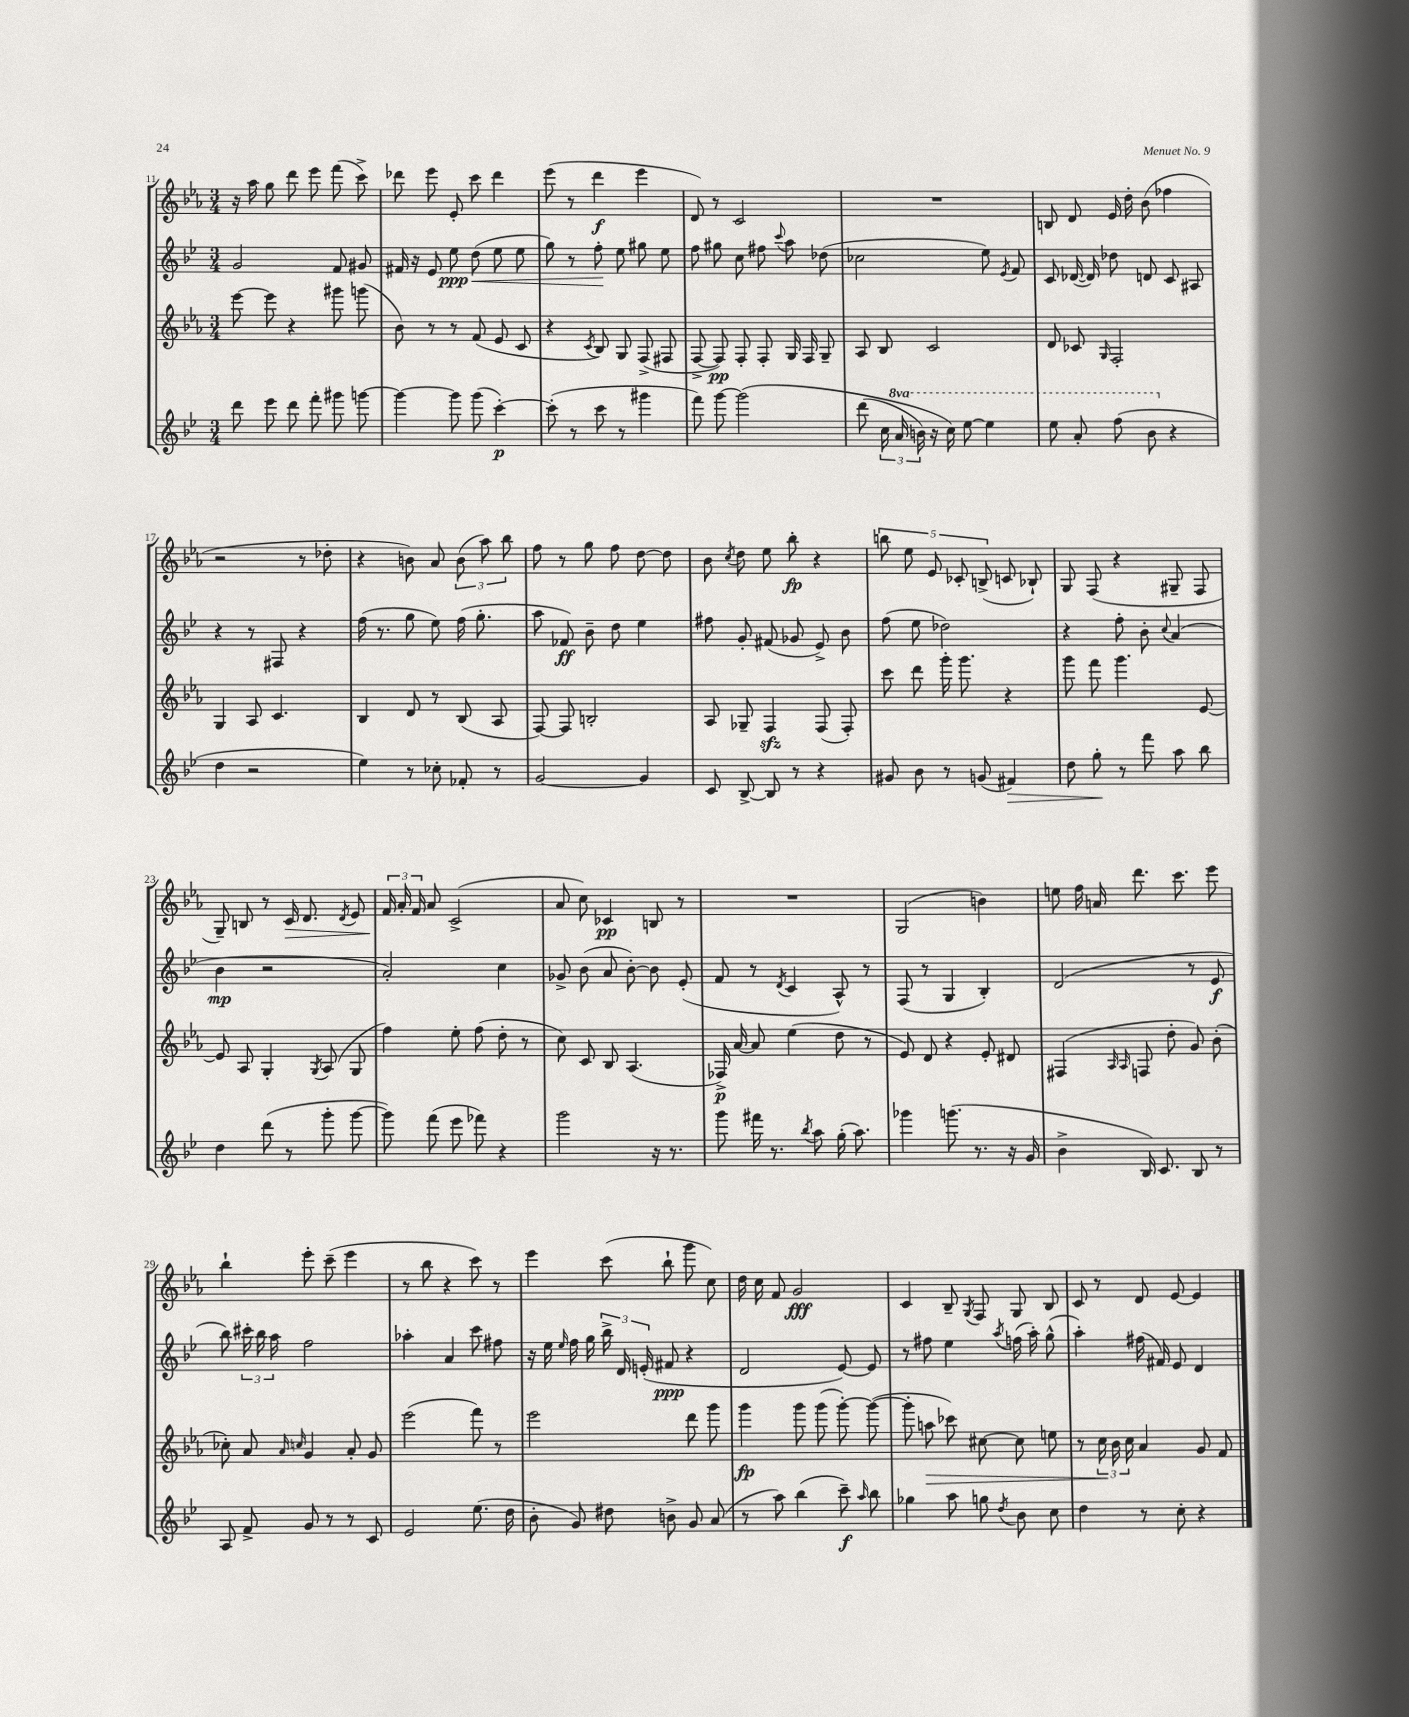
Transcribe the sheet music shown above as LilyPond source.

<<
\new StaffGroup <<
\new Staff = "s0" {
    \clef treble \key ees \major \numericTimeSignature \time 3/4
    \autoBeamOff r16 aes''16 g''8 d'''8 ees'''8 f'''8( c'''8->) |
    des'''8 ees'''8 ees'8-. c'''8 des'''4 |
    ees'''8( r8 d'''4\f ees'''4 |
    d'8) r8 c'2 |
    R2. |
    b8 d'8 ees'16 d''16-. bes'8( fes''4 |
    r2 r8 des''8-. |
    r4 b'8) aes'8 \tuplet 3/2 { b'8( aes''8) bes''8 } |
    f''8 r8 g''8 f''8 d''8~ d''8 |
    bes'8 \acciaccatura { c''8 } d''8 ees''8 bes''8-.\fp r4 |
    \tuplet 5/4 { b''8 ees''8 ees'8 ces'8-. b8->( } c'8 bes8-!) |
    g8 f8( r4 gis8-- f8 |
    g8--) b8 r8 c'16\> d'8. \acciaccatura { d'8 } ees'8 |
    \tuplet 3/2 { f'16\! aes'16-. f'16 } aes'8 c'2->( |
    aes'8 c''8) ces'4\pp b8 r8 |
    R2. |
    g2( b'4) |
    e''8 f''16 a'16 d'''8. c'''8. ees'''8 |
    bes''4-! ees'''8-. c'''8--( ees'''4 |
    r8 bes''8 r4 c'''8) r8 |
    ees'''4 c'''8( bes''8-! g'''8 c''8) |
    d''16 c''16 f'8 g'2\fff |
    c'4 bes8-- \acciaccatura { g8 } f8 g8 bes8 |
    c'8 r8 d'8 ees'8~ ees'4 \bar "|." |
}
\new Staff = "s1" {
    \clef treble \key bes \major \numericTimeSignature \time 3/4
    \autoBeamOff g'2 f'8 gis'8 |
    fis'16 r16 ees'8 ees''8\ppp d''8\<( ees''8 ees''8 |
    g''8) r8 f''8-.\! ees''8 gis''8 ees''8 |
    f''8 gis''8 c''8 fis''8 \appoggiatura { c'''8 } a''8 des''8( |
    ces''2 ees''8) \acciaccatura { ees'8 } f'8 |
    c'8 des'16~( des'16) des''8 d'8 c'8 ais8 |
    r4 r8 fis8 r4 |
    f''16( r8. g''8 ees''8) f''16( g''8.-. |
    a''8 fes'8\ff) bes'8-- d''8 ees''4 |
    fis''8 g'8-. fis'8( ges'8 ees'8->) bes'8 |
    f''8( ees''8 des''2) |
    r4 f''8-. bes'8-. \appoggiatura { c''8 } a'4( |
    bes'4\mp r2 |
    a'2-.) c''4 |
    ges'8-> bes'8( a'8 bes'8~-.) bes'8 ees'8-.( |
    f'8 r8 \acciaccatura { d'8 } c'4 a8-^) r8 |
    f8( r8 g4 bes4-.) |
    d'2( r8 ees'8\f |
    bes''8) \tuplet 3/2 { cis'''16-. bes''16 a''16 } f''2 |
    aes''4-. a'4 c'''8 fis''8 |
    r16 ees''16 \grace { ees''16 } f''16 g''16 \tuplet 3/2 { bes''16-> d'16 e'16-.( } fis'8\ppp r4 |
    d'2 ees'8~) ees'8 |
    r8 fis''8 ees''4 \acciaccatura { a''8 } f''16( a''16-.) g''8-^( |
    a''4-.) fis''16( fis'16) ees'8 d'4 \bar "|." |
}
\new Staff = "s2" {
    \clef treble \key ees \major \numericTimeSignature \time 3/4
    \autoBeamOff ees'''8~ ees'''8 r4 gis'''8 g'''8( |
    bes'8) r8 r8 f'8( ees'8 c'8 |
    r4 \acciaccatura { c'8 } bes8) g8 f8->( fis8 |
    f8~-> f8\pp) f8-. f8-. g16 f16 g8-- |
    aes8 bes8 c'2 |
    d'8 ces'8 \grace { g16 } f2-. |
    g4 aes8 c'4. |
    bes4 d'8 r8 bes8( aes8 |
    f8~) f8 b2-. |
    aes8 ges8-- f4\sfz f8( f8-.) |
    c'''8 d'''8 g'''16-. g'''8. r4 |
    g'''8 f'''8 g'''4. ees'8~ |
    ees'8 aes8 g4-. \acciaccatura { g8 } aes8( g8 |
    f''4) ees''8-. f''8( d''8-. r8 |
    c''8) c'8 bes8 aes4.( |
    fes16->\p) aes'16~ aes'8 ees''4( d''8 r8 |
    ees'8) d'8 r4 ees'8-. dis'8 |
    fis4( \grace { aes16 aes16 } f8 d''8-. g'8) bes'8-.( |
    ces''8-.) aes'8 \grace { aes'16 c''16 } g'4 aes'8-. g'8 |
    ees'''2( f'''8) r8 |
    ees'''2 d'''8 g'''8 |
    g'''4\fp g'''8 g'''8( g'''8~-.) g'''8~( |
    g'''8-. a''8\> ces'''8) cis''8~ cis''8 e''8 |
    r8 \tuplet 3/2 { c''16\! bes'16 c''16 } aes'4 g'8 f'8 \bar "|." |
}
\new Staff = "s3" {
    \clef treble \key bes \major \numericTimeSignature \time 3/4 \set Staff.ottavationMarkups = #ottavation-simple-ordinals
    \autoBeamOff d'''8 ees'''8 d'''8 f'''8-. gis'''8 g'''8~ |
    g'''4~ g'''8 g'''8( c'''4~-.\p) |
    c'''8-.( r8 c'''8 r8 gis'''4 |
    f'''8) g'''8~ g'''2\( |
    d'''8( \tuplet 3/2 { c''16 \ottava #1 a''16 b''16) } r16 c'''16\) ees'''8~ ees'''4 |
    ees'''8 a''8-. f'''8( bes''8 \ottava #0 r4 |
    d''4 r2 |
    ees''4) r8 ces''8-. fes'8-. r8 |
    g'2~ g'4 |
    c'8 bes8~-> bes8 r8 r4 |
    gis'8 bes'8 r8 g'8( fis'4\>) |
    d''8 g''8-.\! r8 f'''8 a''8 bes''8 |
    d''4 d'''8( r8 g'''8-. g'''8~ |
    g'''8) f'''8( ees'''8 fes'''8) r4 |
    g'''2 r16 r8. |
    g'''8 fis'''16 r8. \acciaccatura { bes''8 } a''8 g''16-.( a''8.) |
    ges'''4 g'''8.( r8. r16 g'16 |
    bes'4-> bes16) c'8. bes8 r8 |
    a8 f'8-> g'8 r8 r8 c'8 |
    ees'2 ees''8.( d''16 |
    bes'8-. g'8) dis''8 b'8-> g'8 a'8( |
    r8 a''8) bes''4( c'''8--\f) \grace { a''16 } bes''8 |
    ges''4 a''8 g''8 \acciaccatura { d''8 } bes'8 c''8 |
    d''4 r8 c''8-. r4 \bar "|." |
}
>>
>>
\layout { \context { \Score currentBarNumber = #11 } }
